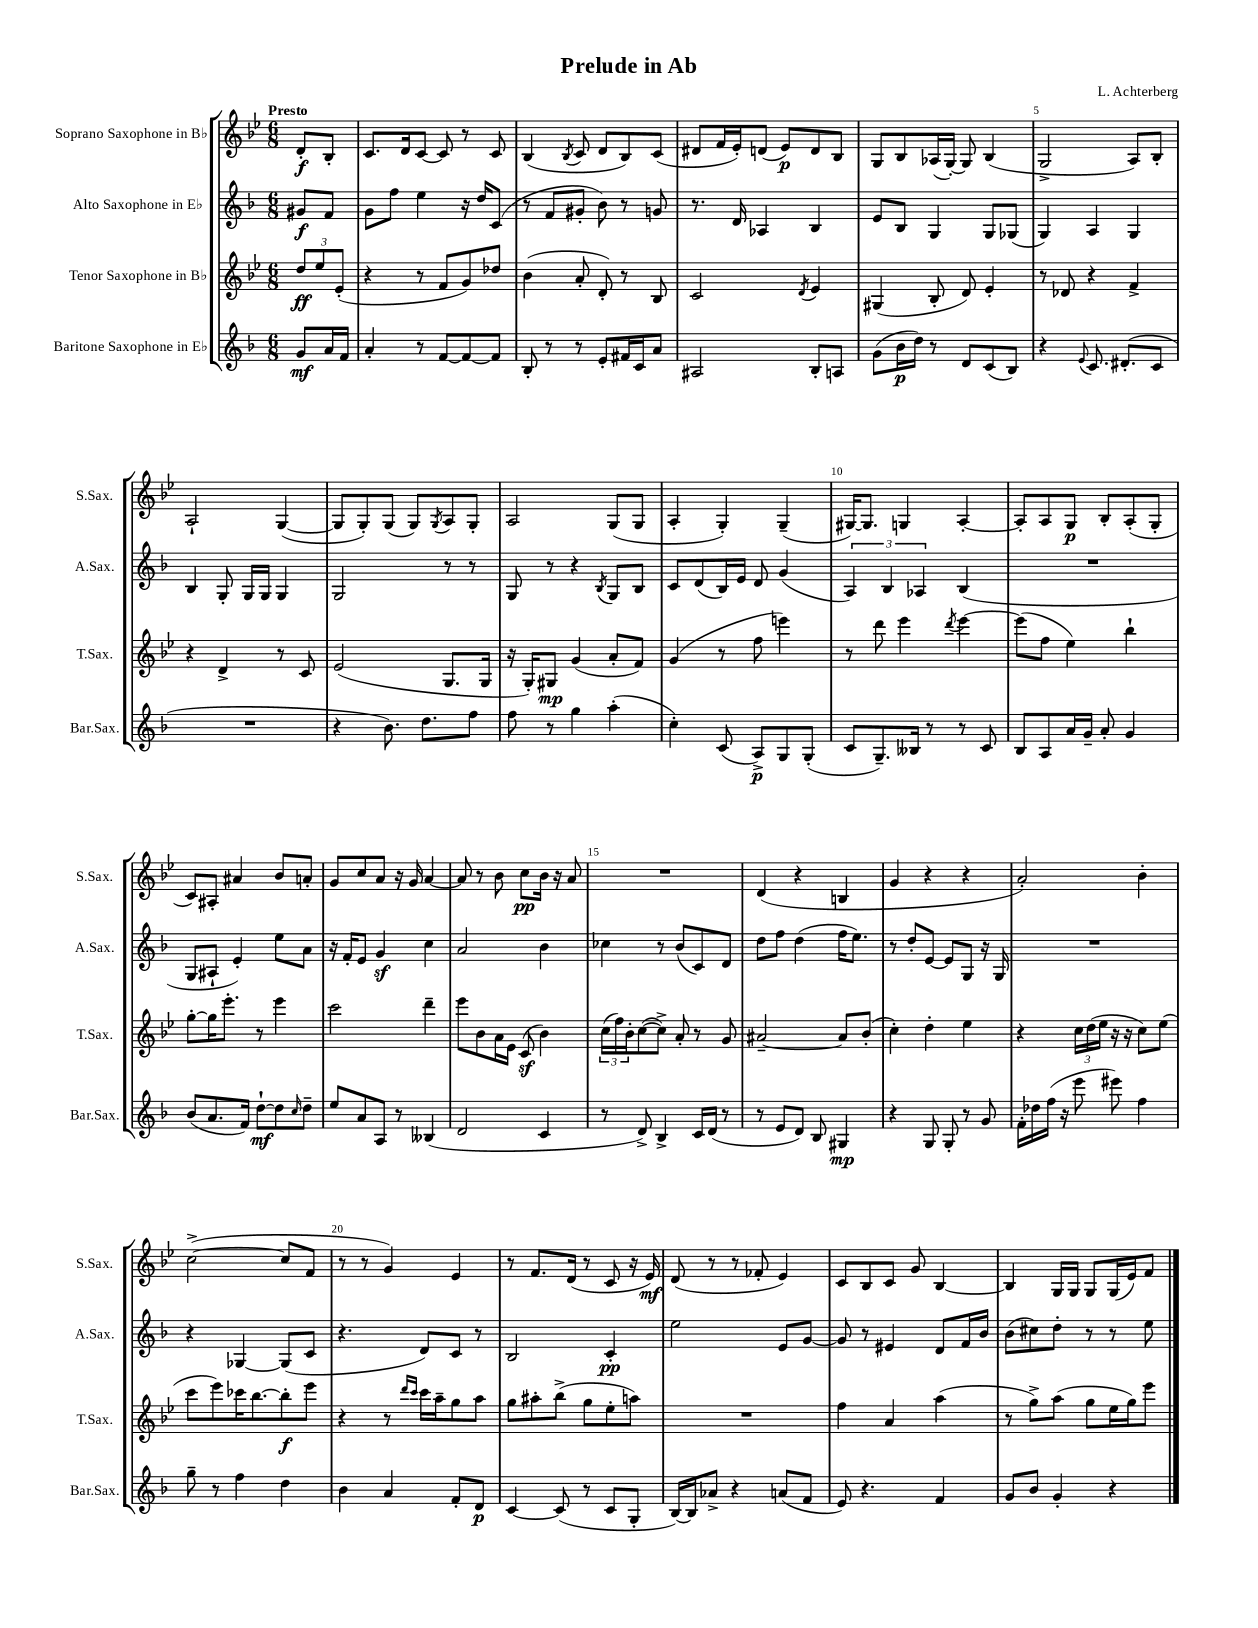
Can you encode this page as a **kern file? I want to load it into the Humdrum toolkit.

**kern	**dynam	**kern	**dynam	**kern	**dynam	**kern	**dynam
*part4	*part4	*part3	*part3	*part2	*part2	*part1	*part1
*staff4	*staff4	*staff3	*staff3	*staff2	*staff2	*staff1	*staff1
*I"Baritone Saxophone in E♭	*	*I"Tenor Saxophone in B♭	*	*I"Alto Saxophone in E♭	*	*I"Soprano Saxophone in B♭	*
*I'Bar.Sax.	*	*I'T.Sax.	*	*I'A.Sax.	*	*I'S.Sax.	*
*clefG2	*	*clefG2	*	*clefG2	*	*clefG2	*
*k[b-]	*	*k[b-e-]	*	*k[b-]	*	*k[b-e-]	*
*M6/8	*	*M6/8	*	*M6/8	*	*M6/8	*
=	=	=	=	=	=	=	=
!	!	!	!	!	!	!LO:TX:a:B:t=Presto	!
8g/L	mf	12dd/L	ff	8g#X/L	f	8d'/L	f
.	.	12ee-/	.	.	.	.	.
16a/L	.	.	.	8f/J	.	8B-'/J	.
.	.	(12e-'/J	.	.	.	.	.
16f/JJ	.	.	.	.	.	.	.
=1	=1	=1	=1	=1	=1	=1	=1
4a'/	.	4r	.	8g\L	.	8.c/L	.
.	.	.	.	8ff\J	.	.	.
.	.	.	.	.	.	16d/k	.
8r	.	8r	.	4ee\	.	[8c/J	.
[8f/L	.	8f/L	.	.	.	8c/]	.
8f/_	.	8g/)	.	16r	.	8r	.
.	.	.	.	16dd/KL	.	.	.
8f/J]	.	8dd-X/J	.	(8c/J	.	8c/	.
=2	=2	=2	=2	=2	=2	=2	=2
8B-'/	.	(4b-\	.	8r	.	(4B-/	.
8r	.	.	.	8f/L	.	.	.
.	.	.	.	.	.	8qB-/	.
8r	.	8a'/	.	8g#X'/J	.	8c/	.
8e'/L	.	8d'/)	.	8b-\)	.	8d/L	.
16f#X/L	.	8r	.	8r	.	8B-/)	.
16c/J	.	.	.	.	.	.	.
8a/J	.	8B-/	.	8gn/	.	(8c/J	.
=3	=3	=3	=3	=3	=3	=3	=3
2A#X/	.	2c/	.	8.r	.	8d#X/L	.
.	.	.	.	.	.	16f/L	.
.	.	.	.	16d/	.	16e-'/J)	.
.	.	.	.	4A-X/	.	(8dn/J	.
.	.	.	.	.	.	8e-/L)	p
.	.	8qd/	.	.	.	.	.
8B-'/L	.	4e-/	.	4B-/	.	8d/	.
8An/J	.	.	.	.	.	8B-/J	.
=4	=4	=4	=4	=4	=4	=4	=4
(8g\L	.	(4G#X/	.	8e/L	.	8G/L	.
16b-\L	p	.	.	8B-/J	.	8B-/	.
16dd\JJ)	.	.	.	.	.	.	.
8r	.	8B-'/	.	4G/	.	(16A-X/L	.
.	.	.	.	.	.	[16G'/JJ)	.
8d/L	.	8d/)	.	.	.	8G/]	.
(8c/	.	4e-'/	.	8G/L	.	(4B-/	.
8B-/J)	.	.	.	(8G-X/J	.	.	.
=5	=5	=5	=5	=5	=5	=5	=5
4r	.	8r	.	4G/)	.	2G^/	.
.	.	8d-X/	.	.	.	.	.
8qqe/	.	.	.	.	.	.	.
8.c/	.	4r	.	4A/	.	.	.
(8.d#X'/L	.	.	.	.	.	.	.
.	.	4f^/	.	4G/	.	8A/L)	.
8c/J	.	.	.	.	.	8B-'/J	.
!!LO:LB:g=z
=6	=6	=6	=6	=6	=6	=6	=6
2.r	.	4r	.	4B-/	.	2A`/	.
.	.	4d^/	.	8G'/	.	.	.
.	.	.	.	16G/LL	.	.	.
.	.	.	.	16G/JJ	.	.	.
.	.	8r	.	4G/	.	([4G/	.
.	.	8c/	.	.	.	.	.
=7	=7	=7	=7	=7	=7	=7	=7
4r	.	(2e-/	.	2G/	.	8G/L]	.
.	.	.	.	.	.	8G'/)	.
8.b-\)	.	.	.	.	.	(8G/J	.
.	.	.	.	.	.	8G/L)	.
8.dd\L	.	.	.	.	.	.	.
.	.	.	.	.	.	8qG/	.
.	.	8.G/L	.	8r	.	8A/	.
8ff\J	.	.	.	8r	.	8G'/J	.
.	.	16G/Jk	.	.	.	.	.
=8	=8	=8	=8	=8	=8	=8	=8
8ff\	.	16r	.	8G/	.	2A/	.
.	.	16G'/KL)	.	.	.	.	.
8r	.	8G#X/J	mp	8r	.	.	.
4gg\	.	(4g/	.	4r	.	.	.
.	.	.	.	8qB-/	.	.	.
(4aa'\	.	8a'/L	.	8G/L	.	(8G/L	.
.	.	8f/J)	.	8B-/J	.	8G/J	.
=9	=9	=9	=9	=9	=9	=9	=9
4cc'\)	.	(4g/	.	8c/L	.	4A'/	.
.	.	.	.	(8d/	.	.	.
(8c/	.	8r	.	16B-/L)	.	4G'/)	.
.	.	.	.	16e/JJ	.	.	.
8A^/L)	p	8ff\	.	8d/	.	.	.
8G/	.	4eeen\)	.	(4g/	.	(4G~/	.
(8G'/J	.	.	.	.	.	.	.
=10	=10	=10	=10	=10	=10	=10	=10
8c/L	.	8r	.	6A/)	.	[16G#X/KL)	.
.	.	.	.	.	.	8.G#/J]	.
8.G~/)	.	8ddd\	.	.	.	.	.
.	.	.	.	6B-/	.	.	.
.	.	4eee-\	.	.	.	4Gn/	.
16B--X/Jk	.	.	.	.	.	.	.
.	.	.	.	6A-X/	.	.	.
8r	.	.	.	.	.	.	.
.	.	8qddd/	.	.	.	.	.
8r	.	[4eee-\	.	(4B-/	.	[4A'/	.
8c/	.	.	.	.	.	.	.
=11	=11	=11	=11	=11	=11	=11	=11
8B-/L	.	(8eee-\L]	.	2.r	.	8A'/L]	.
8A/	.	8ff\J	.	.	.	8A/	.
16a/L	.	4ee-\)	.	.	.	8G/J	p
16g~/JJ	.	.	.	.	.	.	.
8a'/	.	.	.	.	.	8B-'/L	.
4g/	.	4bb-`\	.	.	.	(8A'/	.
.	.	.	.	.	.	8G'/J	.
!!LO:LB:g=z
=12	=12	=12	=12	=12	=12	=12	=12
(8b-/L	.	[8gg'\L	.	8G/L	.	8c/L)	.
8.a/	.	16gg\K]	.	8A#X`/J	.	8A#X'/J	.
.	.	8.eee-'\J	.	.	.	.	.
.	.	.	.	4e'/)	.	4a#X/	.
16f/Jk)	.	.	.	.	.	.	.
[8dd`\L	mf	8r	.	.	.	.	.
8dd\]	.	4eee-\	.	8ee\L	.	8b-/L	.
16qqcc/	.	.	.	.	.	.	.
8dd~\J	.	.	.	8a\J	.	8an'/J	.
=13	=13	=13	=13	=13	=13	=13	=13
8ee/L	.	2ccc\	.	16r	.	8g/L	.
.	.	.	.	16f'/KL	.	.	.
8a/	.	.	.	8e/J	.	8cc/	.
8A/J	.	.	.	4gz/	.	8a/J	.
8r	.	.	.	.	.	16r	.
.	.	.	.	.	.	16g/	.
(4B--X/	.	4ddd~\	.	4cc\	.	[4a/	.
=14	=14	=14	=14	=14	=14	=14	=14
2d/	.	8eee-\L	.	2a/	.	8a/]	.
.	.	8b-\	.	.	.	8r	.
.	.	16a\L	.	.	.	8b-\	.
.	.	16e-\JJ	.	.	.	.	.
.	.	(8cz/	.	.	.	8cc\L	pp
4c/	.	4b-\)	.	4b-\	.	16b-\Jk	.
.	.	.	.	.	.	16r	.
.	.	.	.	.	.	8a/	.
=15	=15	=15	=15	=15	=15	=15	=15
8r	.	(24cc\LL	.	4cc-X\	.	2.r	.
.	.	24ff\)	.	.	.	.	.
.	.	24b-'\J	.	.	.	.	.
8d^/)	.	([8cc\	.	.	.	.	.
4B-^/	.	8cc^\J])	.	8r	.	.	.
.	.	8a'/	.	(8b-/L	.	.	.
16c/LL	.	8r	.	8c/)	.	.	.
(16d/JJ	.	.	.	.	.	.	.
8r	.	8g/	.	8d/J	.	.	.
=16	=16	=16	=16	=16	=16	=16	=16
8r	.	[2a#X~/	.	8dd\L	.	(4d/	.
8e/L	.	.	.	8ff\J	.	.	.
8d/J)	.	.	.	(4dd\	.	4r	.
8B-/	.	.	.	.	.	.	.
4G#X/	mp	8a#/L]	.	16ff\KL	.	4Bn/	.
.	.	.	.	8.ee\J)	.	.	.
.	.	(8b-'/J	.	.	.	.	.
=17	=17	=17	=17	=17	=17	=17	=17
4r	.	4cc'\)	.	8r	.	4g/	.
.	.	.	.	8dd'/L	.	.	.
8G/	.	4dd'\	.	[8e/J	.	4r	.
8G'/	.	.	.	8e/L]	.	.	.
8r	.	4ee-\	.	8G/J	.	4r	.
8g/	.	.	.	16r	.	.	.
.	.	.	.	16G/	.	.	.
=18	=18	=18	=18	=18	=18	=18	=18
16f'\LL	.	4r	.	2.r	.	2a'/)	.
16dd-X\	.	.	.	.	.	.	.
(16ff\JJ	.	.	.	.	.	.	.
16r	.	.	.	.	.	.	.
8eee\	.	24cc\LL	.	.	.	.	.
.	.	(24dd\	.	.	.	.	.
.	.	24ee-\JJ	.	.	.	.	.
8eee#X\)	.	16r	.	.	.	.	.
.	.	16r	.	.	.	.	.
4ff\	.	8cc\L)	.	.	.	4b-'\	.
.	.	(8ee-\J	.	.	.	.	.
!!LO:LB:g=z
=19	=19	=19	=19	=19	=19	=19	=19
8gg~\	.	8ccc\L	.	4r	.	([2cc^\	.
8r	.	8eee-\)	.	.	.	.	.
4ff\	.	16ccc-X\K	.	[4G-X/	.	.	.
.	.	[8.bb-\	.	.	.	.	.
4dd\	.	8bb-'\]	f	(8G-/L]	.	8cc/L]	.
.	.	8eee-\J	.	8c/J	.	8f/J	.
=20	=20	=20	=20	=20	=20	=20	=20
4b-\	.	4r	.	4.r	.	8r	.
.	.	.	.	.	.	8r	.
4a/	.	8r	.	.	.	4g/)	.
.	.	16qqddd/LL	.	.	.	.	.
.	.	16qqccc/JJ	.	.	.	.	.
.	.	16ccc\LL	.	8d/L)	.	.	.
.	.	16aa~\J	.	.	.	.	.
8f'/L	.	8gg\	.	8c/J	.	4e-/	.
8d/J	p	8aa\J	.	8r	.	.	.
=21	=21	=21	=21	=21	=21	=21	=21
[4c/	.	8gg\L	.	2B-/	.	8r	.
.	.	8aa#X'\	.	.	.	8.f/L	.
(8c/]	.	(8bb-^\J	.	.	.	.	.
.	.	.	.	.	.	(16d/Jk	.
8r	.	8gg\L	.	.	.	8r	.
8c/L	.	8ee-'\	.	4c'/	pp	8c/	.
8G'/J	.	8aan\J)	.	.	.	16r	.
.	.	.	.	.	.	16e-/)	mf
=22	=22	=22	=22	=22	=22	=22	=22
[16B-/LL)	.	2.r	.	2ee\	.	(8d/	.
16B-/J]	.	.	.	.	.	.	.
8a-X^/J	.	.	.	.	.	8r	.
4r	.	.	.	.	.	8r	.
.	.	.	.	.	.	8f-X'/	.
(8an/L	.	.	.	8e/L	.	4e-/)	.
8f/J	.	.	.	[8g/J	.	.	.
=23	=23	=23	=23	=23	=23	=23	=23
8e/)	.	4ff\	.	8g/]	.	8c/L	.
4.r	.	.	.	8r	.	8B-/	.
.	.	4a/	.	4e#X/	.	8c/J	.
.	.	.	.	.	.	8g/	.
4f/	.	(4aa\	.	8d/L	.	[4B-/	.
.	.	.	.	16f/L	.	.	.
.	.	.	.	16b-/JJ	.	.	.
=24	=24	=24	=24	=24	=24	=24	=24
8g/L	.	8r	.	(8b-\L	.	4B-/]	.
8b-/J	.	8gg^\L)	.	8cc#X\)	.	.	.
4g'/	.	(8aa\J	.	8dd'\J	.	16G/LL	.
.	.	.	.	.	.	16G/JJ	.
.	.	8gg\L	.	8r	.	8G/L	.
4r	.	16ee-\L	.	8r	.	(16G/L	.
.	.	16gg\J)	.	.	.	16e-/J)	.
.	.	8eee-\J	.	8ee\	.	8f/J	.
==	==	==	==	==	==	==	==
*-	*-	*-	*-	*-	*-	*-	*-
